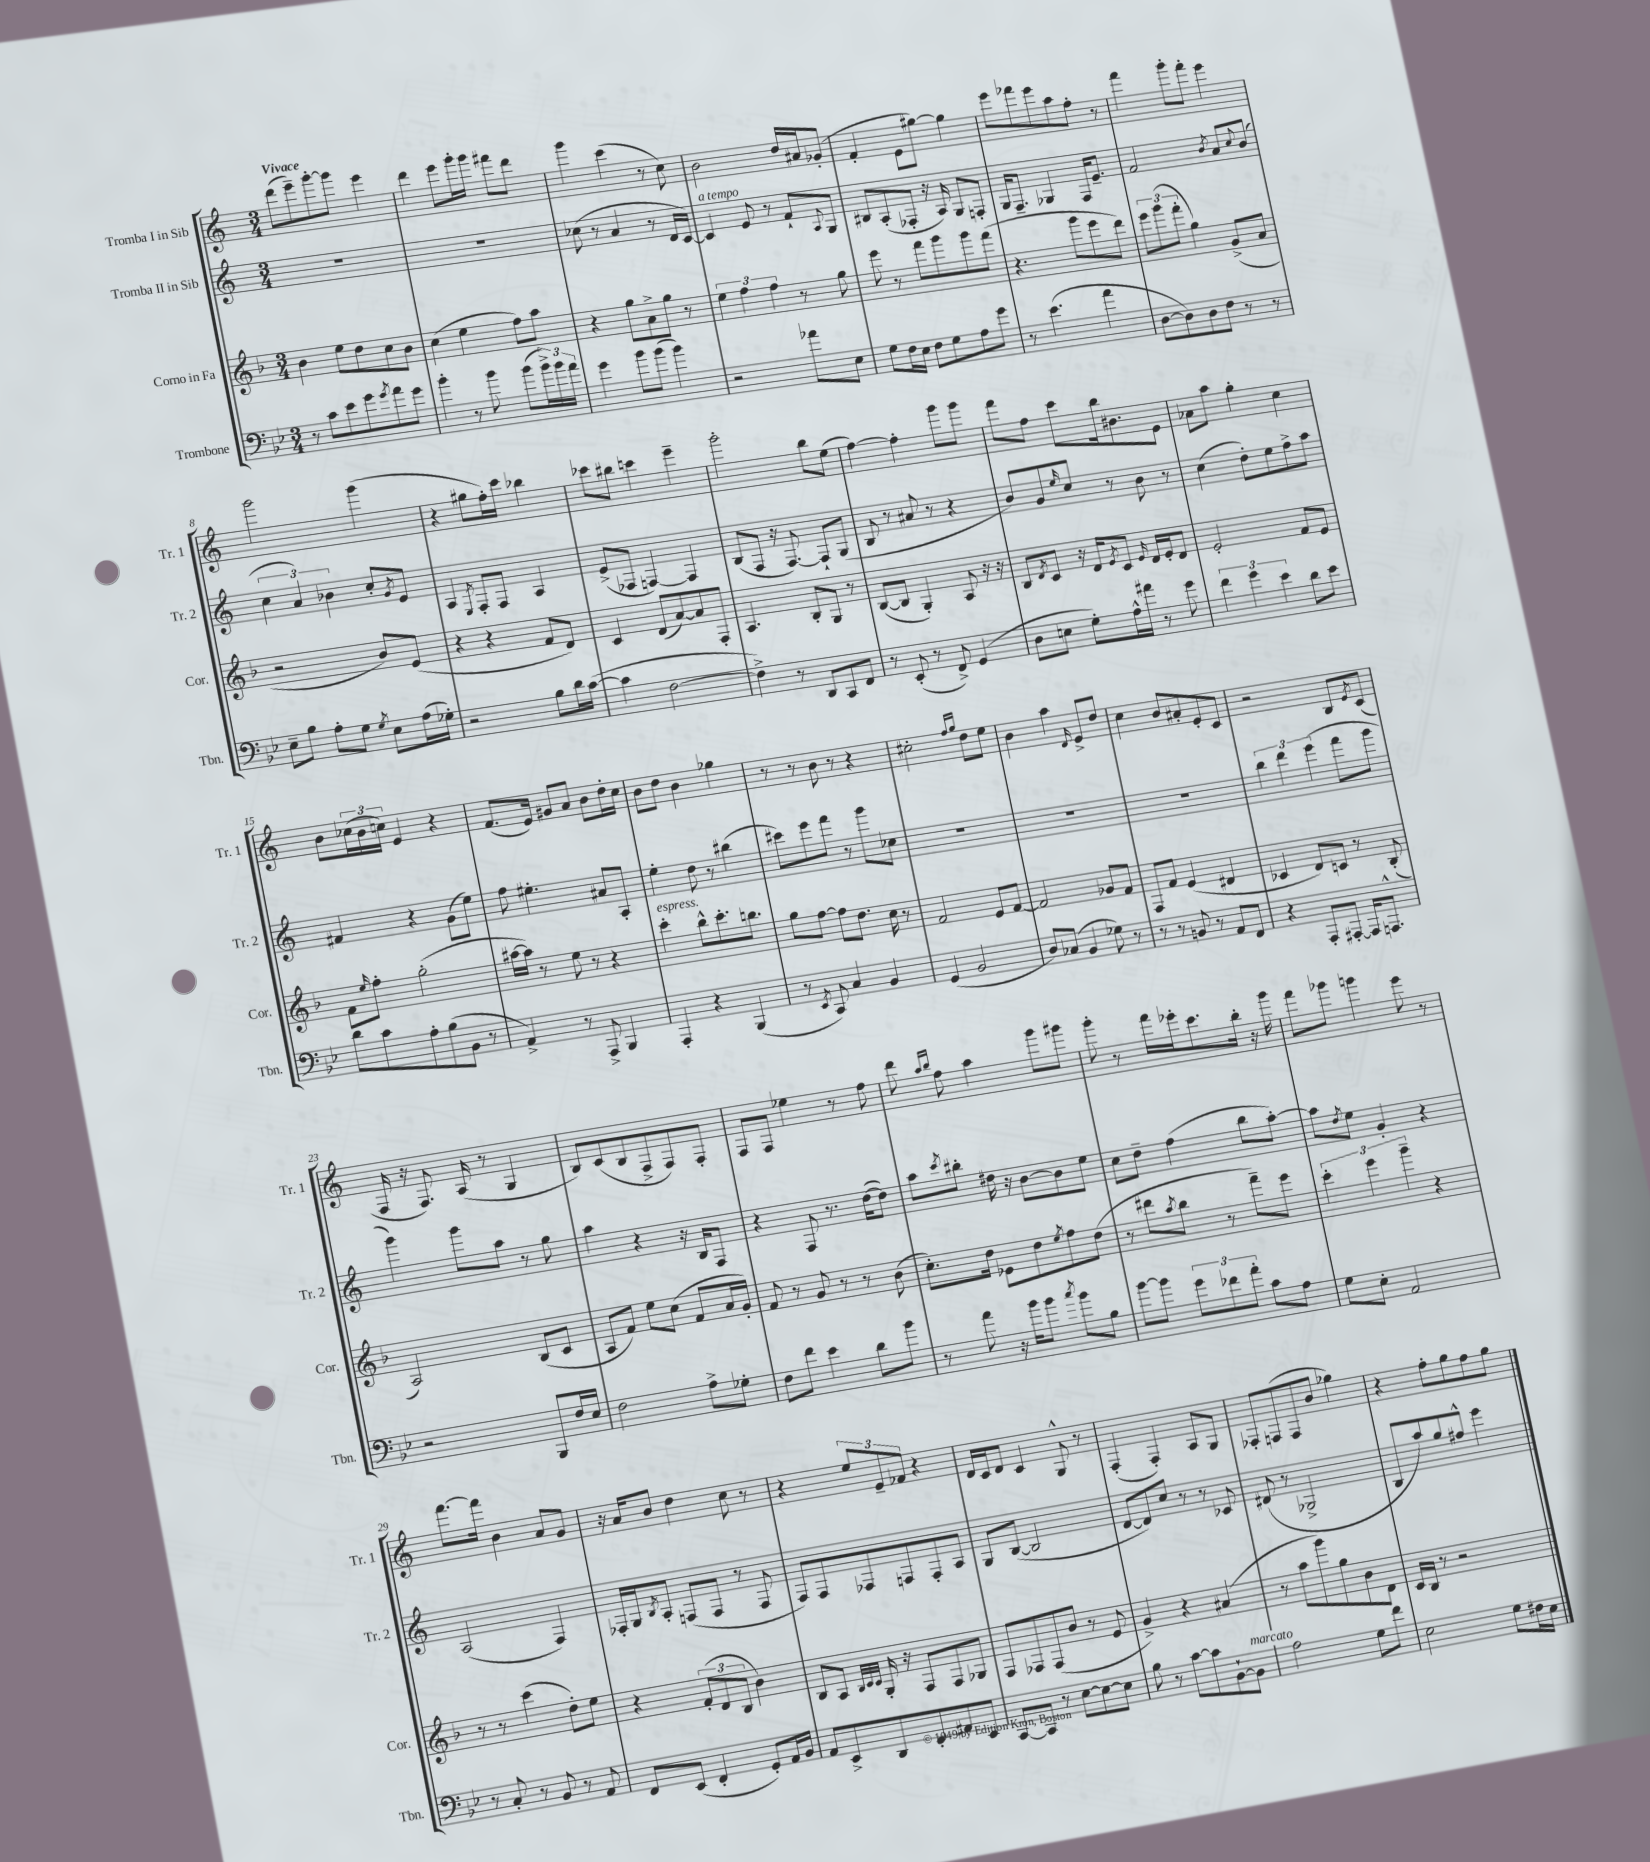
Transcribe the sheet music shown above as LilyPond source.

<<
\new StaffGroup <<
\new Staff = "s0" \with { instrumentName = "Tromba I in Sib" shortInstrumentName = "Tr. 1" } {
    \clef treble \key c \major \numericTimeSignature \time 3/4 \tempo "Vivace"
    d'''8( e'''8--) g'''8~-. g'''8 e'''4 |
    d'''4 e'''8 g'''16-. g'''16 fis'''8 d'''8 |
    g'''4 c'''4( r8 c''8) |
    b'2 d''16 ais'16 ges'8-.( |
    f'4-. e'8 gis''8~) gis''4 |
    e'''8 fes'''8 e'''8 a''8 f''8-. r8 |
    f'''4 g'''8-. f'''8-. e'''4 |
    g'''2 g'''4( |
    r4 gis''8 f''16-.) c'''16 bes''4 |
    ces'''8 bis''8 c'''4 e'''4-- |
    g'''2-. b''8 e''8( |
    f''4~) f''4-. g'''8 g'''8 |
    f'''8 f''8 c'''8 b''16 bis'8. e'8 |
    aes'8 a''8 g''4-. c''4 |
    b'8 \tuplet 3/2 { ces''16( b'16 c''16) } e'4 r4 |
    f'8.( e'16) gis'8 a'8 b'8 d''16-. c''16 |
    b'8 d''8 b'4 ges''4 |
    r8 r8 b'8 r8 r4 |
    cis''2-. \grace { f''16 g''16 } d''8 e''8 |
    b'4 a''4 \grace { d'16 } e'8-> d''8 |
    c''4 b'8 ais'8-. e'8-. c'8 |
    r2 b8 \acciaccatura { e'8 } c'8( |
    f16 r16 f8.) a16( r8 g4 |
    b8) c'8( b8 f8-> f8) f8-. |
    f8 f8 ees''4 r8 f''8 |
    d'''8 \grace { a''16 b''16 } f''8 a''4 g'''8 gis'''8 |
    g'''8-. r8 f'''16 ees'''16-. c'''8. b''16-. r16 g'''16 |
    f'''8 ges'''8 g'''4 e'''8 r8 |
    f'''8.~ f'''16 b'4 a'8 g'8 |
    r16 a'16 b'8 d''4 c''8 r8 |
    r4 \tuplet 3/2 { e''8 e'8-- fes'8 } r4 |
    d'16 c'16 d'8 c'4 g8-^ r8 |
    f4-.( f4-.) a8 g8 |
    fes8-. f8( f8 b'8 ges''4) |
    r4 f''8-. g''8 f''8 g''8 \bar "|." |
}
\new Staff = "s1" \with { instrumentName = "Tromba II in Sib" shortInstrumentName = "Tr. 2" } {
    \clef treble \key c \major \numericTimeSignature \time 3/4
    R2. |
    R2. |
    ces''8( r8 a'4 r8 d'16 c'16~) |
    c'4^\markup { \italic "a tempo" } e'8 r8 f'8-! \appoggiatura { a8 } g8 |
    bis8 a8-.( fes8-. r16 a16) g8 f8-. |
    g16 f8.-- ges4 f16 e'8.-- |
    f'2 \acciaccatura { b'8 } a'8 \appoggiatura { c''8 } b'8( |
    \tuplet 3/2 { c''4 a'4) bes'4 } c''8-. \acciaccatura { g'8 } e'8 |
    a4 \acciaccatura { e8 } f8-. f8 a4 |
    e'8->( fes8 f4~) f4 |
    b8( f8 r16 f8.~) f8-! g8( |
    b8 r8 ais'8 r8 r4 |
    b'8) g'8 \grace { e''16 } c''8 r8 b'8 r8 |
    c''4( d''8-.) e''8 f''8-> a''8 |
    fis'4 r4 g'8( e''8) |
    f''8 eis''4.-. ais'8 a8-. |
    e''4-. d''8 r8 bis''4( |
    cis'''8) e'''8 f'''8 r8 g'''8 ces''8 |
    R2. |
    R2. |
    R2. |
    \tuplet 3/2 { b''4 d'''4 e'''4( } f'''8 g'''8 |
    g'''4) g'''8 a''8 r8 g''8 |
    a''4 r4 r16 b16 f8 |
    r4 f8 r8. d''16~( d''8) |
    a''8 \acciaccatura { c'''8 } bis''8-. dis''16 r16 b'8~ b'8 e''8 |
    c''8 d''8-- f''4( b''8 a''8~-.) |
    a''8 \acciaccatura { d''8 } e''8 g'4-. r4 |
    a2( f4) |
    fes16-. g16 \acciaccatura { b8 } a8-. f8( f8 r8 f8 |
    f8) f8 fes8 f8 f8-. a8 |
    g8 b8~( b2 |
    d'8~ d'8) c''8 r8 r8 ces'8 |
    dis'8( r8 ges2-> |
    b8 a''8) g''8 fis''8-^ e'''4 \bar "|." |
}
\new Staff = "s2" \with { instrumentName = "Corno in Fa" shortInstrumentName = "Cor." } {
    \clef treble \key f \major \numericTimeSignature \time 3/4
    bes'4 e''8 d''8 c''8 bes'8 |
    c''4( e''4 f''8) a''8 |
    r4 g''8 a'8-> g''8 r8 |
    \tuplet 3/2 { e''4 f''4 f''4 } r8 g''8 |
    e'''8 r8 f'''8 g'''8 g'''8 f'''8( |
    r4. g'''8 e'''8 d'''8) |
    \tuplet 3/2 { e'''8 g'''8( f'''8-. } g''4) g'8->( a'8 |
    r2 bes'8) e'8( |
    r4 r4 f'8 d'8) |
    c'4 d'8( a'8~) a'8 f8-. |
    a4. bes8-. g8 r8 |
    bes8~( bes8 g4-.) a8 r16 r16 |
    bes8 \acciaccatura { d'8 } c'8 r16 d'16 \acciaccatura { e'8 } c'8 \grace { e'16 } d'16 e'16-. d'8 |
    e'2-. f'8 e'8 |
    f'8 \grace { e''16 } f''8-. g''2-.( |
    ais''16~ ais''16) r8 e''8 r8 r4 |
    c'''4-.^\markup { \italic "espress." } bes''8-^ c'''8.-. b''8. |
    g''8 f''8~ f''8 d''8. c''16 r8 |
    f'2 e'8 f'8~ |
    f'2 ges'8 f'8 |
    f8 f'8 e'4( dis'4 |
    ces'4 d'8) c'8 r8 bes8-.( |
    a2) bes8( c'8 |
    a8 f'8) e''8 c''8( f'8 a'16 g'16-.) |
    f'8 r8 g'8 r8 r8 bes'8( |
    c''8.-.) d''16 ees'8 d''8 \acciaccatura { e''8 } f''8 d''8( |
    r8 dis'''8 \acciaccatura { a''8 } bes''8 r8 f'''8--) e'''8 |
    \tuplet 3/2 { c'''4-. e'''4 g'''4-- } r4 |
    r8 r8 c'''4( d''8-.) e''8 |
    r4 \tuplet 3/2 { f'8-.( d'8 bes8 } bes'4) |
    bes8 a8 \grace { bes32 c'32 c'32 } g16-. r16 f8 f8 ges8 |
    f8 fes8 fes8( bes'8 r8 e'8 |
    g'4->) r4 ais'4( |
    r8 a''8 g'''8) g''8 bes'8 d'8 |
    c'16 bes16 r8 r2 \bar "|." |
}
\new Staff = "s3" \with { instrumentName = "Trombone" shortInstrumentName = "Tbn." } {
    \clef bass \key bes \major \numericTimeSignature \time 3/4
    r8 c'8 ees'8 g'8 \acciaccatura { g'8 } a'8 g'8 |
    bes'4-. r8 bes'8 bes'8( \tuplet 3/2 { bes'16->) bes'16 a'16 } |
    g'4 bes'8 bes'8( bes'4) |
    r2 aes'8 ees8 |
    g8 f16 ees16 f8 g8 a8 g'8 |
    r8 ees'4.( a'4 |
    d8~ d8) d8 f8 r8 r8 |
    ees8-- bes8 a8-. g8 \acciaccatura { g8 } ees8 a16( ges16-.) |
    r2 bes8 d'16 c'16~( |
    c'4 f2~ |
    f4->) r8 d,8 c,8 f,8 |
    r8 ees,8-.( r8 f,8->) g,4( |
    d8 e8 g8-.) a16-^ ais'16 r8 g'8 |
    \tuplet 3/2 { f'4 g'4 ees'4 } d'8 ees'8 |
    d'8 c'8 a8-. bes8( bes,8 r8 |
    a,4->) r8 a,,8-> bes,,4 |
    a,,4-. r4 bes,,4( |
    r8 \acciaccatura { ees,8 } c,8) c4 bes,4 |
    g,4( bes,2 |
    d8) ces8( bes,4 ges8) r8 |
    r8 r8 b,8 r8 a,8 f,8 |
    r4 a,,8-. ais,,8~-. ais,,16 a,,8.-^ |
    r2 bes,,8 f16 ees16 |
    f2 a8-> ges8-. |
    f8 f'8 ees'4 d'8 bes'8 |
    r8 a'8 r16 bes'16 bes'8 \acciaccatura { c''8 } bes'8 bes8 |
    bes'8~ bes'8 \tuplet 3/2 { g'8 fes'8 a'8-. } c'8 a8 |
    g8 ees8-. a,2 |
    r8 c8-. r8 bes,8 r8 a,8 |
    f,8 ees,8( f,4-. g,8-.) a,16 bes,16 |
    a,8 ees,8-> d,8 f,8-. ais,8 ees,8 |
    c,8~ c,8 r8 ees8~ ees8~ ees8 |
    bes8 r8 c'8~ c'8 bes,8~-! bes,8^\markup { \italic "marcato" } |
    a2 g8 f'8 |
    ees2 g8 fis16 ees16 \bar "|." |
}
>>
>>
